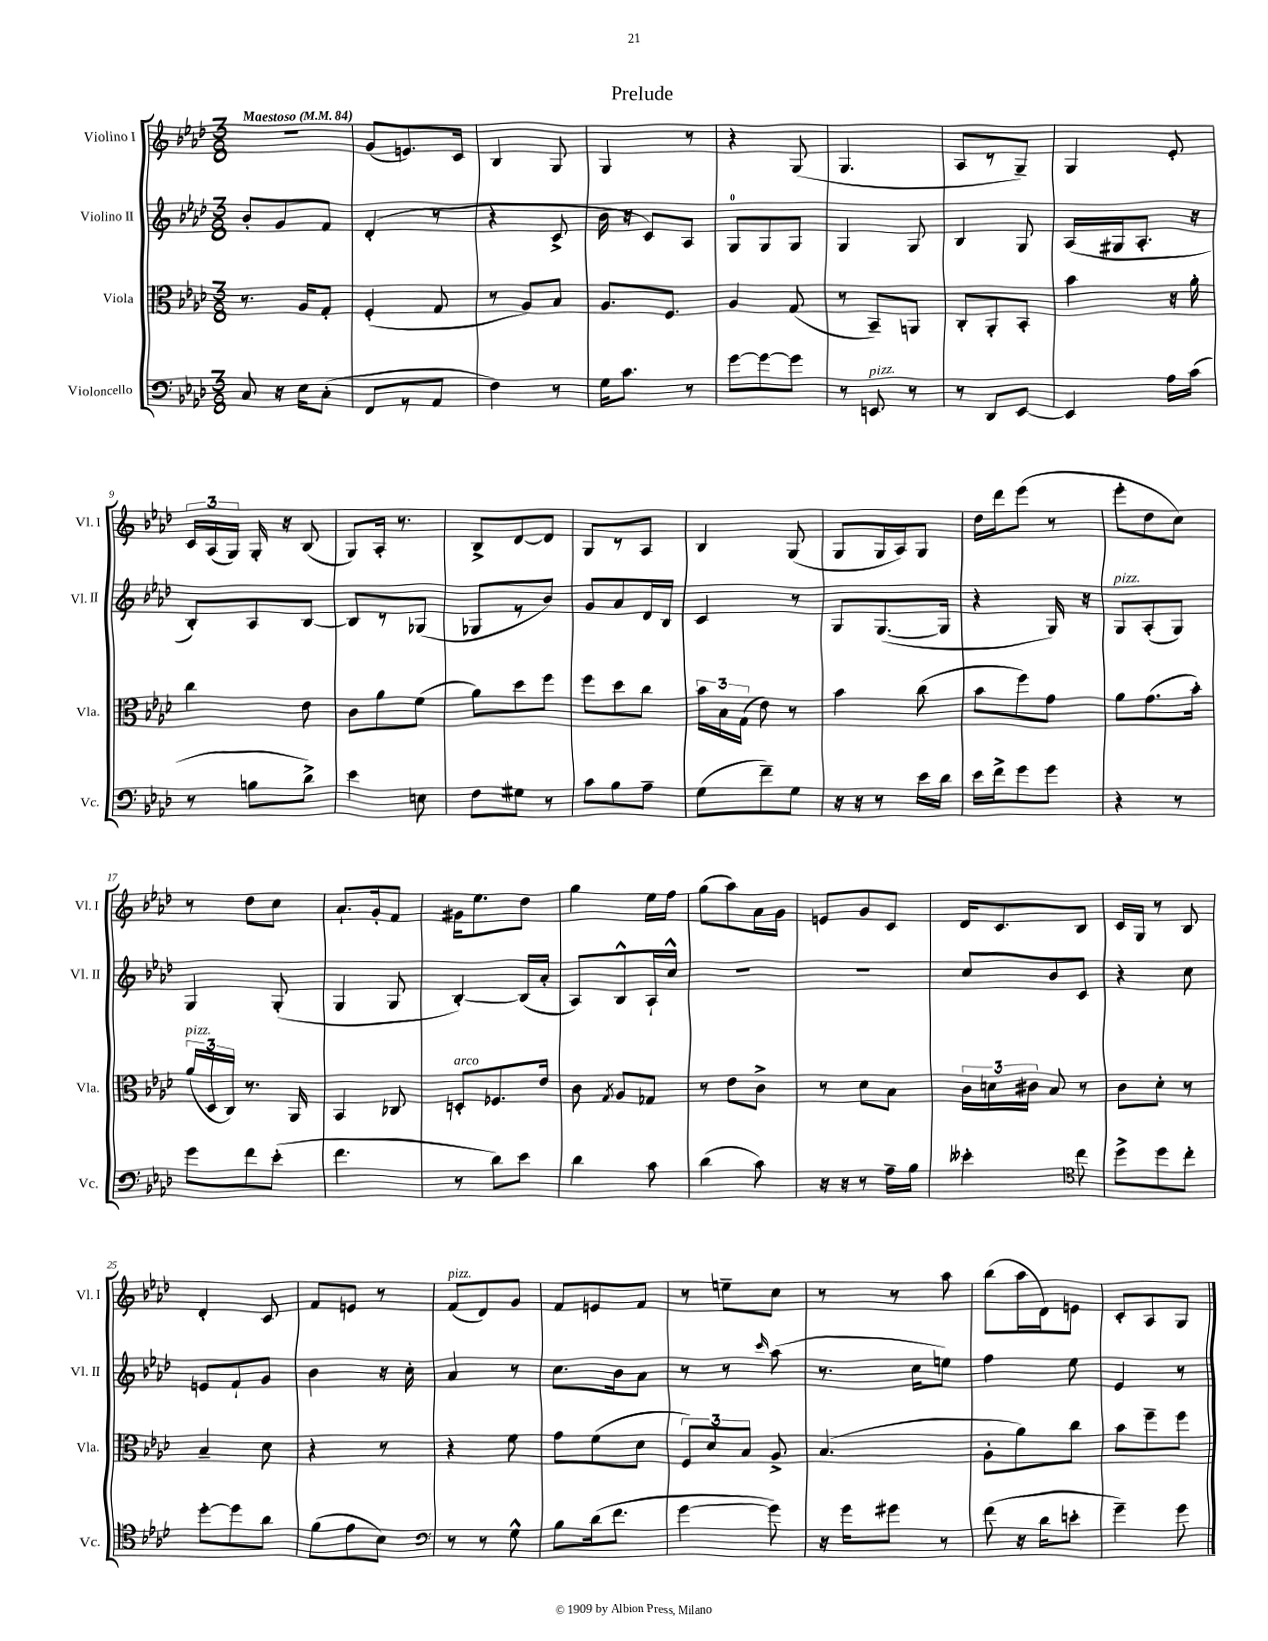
\header { title = "Prelude" }
<<
\new StaffGroup <<
\new Staff = "s0" \with { instrumentName = "Violino I" shortInstrumentName = "Vl. I" } {
    \clef treble \key aes \major \numericTimeSignature \time 3/8 \tempo "Maestoso" 4 = 84
    \autoBeamOff R4. |
    g'8[( e'8.) c'16] |
    bes4 g8 |
    g4 r8 |
    r4 g8( |
    g4. |
    aes8[ r8 g8]--) |
    g4 ees'8-. |
    \tuplet 3/2 { c'16[ aes16( g16]) } g16-. r16 bes8( |
    g8[) aes16]-. r8. |
    bes8[-> des'8~ des'8] |
    g8[ r8 aes8] |
    bes4 g8( |
    g8[ g16 aes16) g8] |
    des''16[ des'''16 ees'''8]( r8 |
    ees'''8[-. des''8 c''8]) |
    r8 des''8[ c''8] |
    aes'8.[-! g'16-. f'8] |
    gis'16[ ees''8. des''8] |
    g''4 ees''16[ f''16] |
    g''8[( aes''8) aes'16 g'16] |
    e'8[ g'8 c'8] |
    des'16[ c'8. bes8] |
    c'16[ g16] r8 bes8 |
    des'4-. c'8 |
    f'8[ e'8] r8 |
    f'8[^\markup { \italic "pizz." }( des'8) g'8] |
    f'8[ e'8 f'8] |
    r8 e''8[-- c''8] |
    r8 r8 aes''8 |
    bes''8[( aes''16 des'16) e'8] |
    c'8[-. aes8 g8] \bar "|." |
}
\new Staff = "s1" \with { instrumentName = "Violino II" shortInstrumentName = "Vl. II" } {
    \clef treble \key aes \major \numericTimeSignature \time 3/8
    \autoBeamOff bes'8[-. g'8 f'8] |
    des'4-.( r8 |
    r4 c'8-> |
    bes'16 r16 c'8[) aes8] |
    g8[-0 g8 g8] |
    g4 g8 |
    bes4 g8 |
    aes16[( gis16 aes8.]-. r16 |
    bes8[-.) aes8 bes8]~ |
    bes8[ r8 ges8]( |
    ges8[ r8 bes'8]) |
    g'8[ aes'8 des'16 bes16] |
    c'4 r8 |
    g8[ g8.~( g16] |
    r4 g16) r16 |
    g8[^\markup { \italic "pizz." } aes8-.( g8]) |
    g4 g8-.( |
    g4 g8 |
    bes4~-.) bes16[( aes'16]-. |
    aes8[) bes8-^ aes16-! c''16]-^ |
    R4. |
    R4. |
    c''8[ bes'8 c'8] |
    r4 c''8 |
    e'8[ f'8-! g'8] |
    bes'4 r16 c''16-. |
    aes'4 r8 |
    c''8.[ bes'16 aes'8] |
    r8 r8 \grace { c'''16 } aes''8( |
    r8. c''16[ e''8]) |
    f''4 ees''8 |
    ees'4 r8 \bar "|." |
}
\new Staff = "s2" \with { instrumentName = "Viola" shortInstrumentName = "Vla." } {
    \clef alto \key aes \major \numericTimeSignature \time 3/8
    \autoBeamOff r8. aes16[ g8]-. |
    f4-.( g8 |
    r8 aes8[) bes8] |
    aes8.[ f8.] |
    aes4 g8( |
    r8 bes,8[--) a,8] |
    c8[-. aes,8-. bes,8]-. |
    bes'4 r16 aes'16-. |
    c''4 ees'8 |
    c'8[ aes'8 f'8]( |
    aes'8[) des''8 f''8] |
    f''8[ des''8 c''8] |
    \tuplet 3/2 { bes'16[ bes16 g16]( } ees'8) r8 |
    bes'4 c''8( |
    bes'8[ f''8) g'8] |
    aes'8[ g'8.( bes'16]-.) |
    \tuplet 3/2 { aes'16[^\markup { \italic "pizz." }( des16 c16]) } r8. aes,16 |
    bes,4 ces8 |
    d8[-.^\markup { \italic "arco" } fes8. ees'16] |
    c'8 \acciaccatura { g8 } aes8[ ges8] |
    r8 ees'8[ c'8]-> |
    r8 des'8[ bes8] |
    \tuplet 3/2 { c'16[ d'16 cis'16] } bes8 r8 |
    c'8[ des'8]-. r8 |
    bes4-- des'8 |
    r4 r8 |
    r4 f'8 |
    g'8[ f'8( des'8] |
    \tuplet 3/2 { f8[) des'8 bes8] } aes8-> |
    bes4.( |
    aes8[-. aes'8) c''8] |
    bes'8[ f''8-- f''8] \bar "|." |
}
\new Staff = "s3" \with { instrumentName = "Violoncello" shortInstrumentName = "Vc." } {
    \clef bass \key aes \major \numericTimeSignature \time 3/8
    \autoBeamOff c8 r16 ees16[ c8]-.( |
    f,8[ r8 aes,8] |
    f4) r8 |
    g16[ c'8.] r8 |
    g'8[~ g'8~ g'8] |
    r8 e,8^\markup { \italic "pizz." } r8 |
    r8 des,8[ ees,8]~ |
    ees,4 aes16[ c'16]( |
    r8 b8[ des'8]->) |
    ees'4 e8 |
    f8[ gis8] r8 |
    c'8[ bes8 aes8]-- |
    g8[( f'8--) g8] |
    r16 r16 r8 ees'16[ des'16] |
    ees'16[ f'16-> g'8 g'8] |
    r4 r8 |
    g'8[ f'8 ees'8]-.( |
    f'4. |
    r8 des'8[) ees'8] |
    des'4 c'8 |
    des'4( c'8) |
    r16 r16 r8 aes16[-- bes16] |
    eeses'4-. \clef tenor c''8 |
    des''8[-> des''8 c''8]-. |
    des''8[~-. des''8 aes'8] |
    f'8[( ees'8 bes8]) |
    \clef bass r8 r8 g8-^ |
    bes8[ des'16( f'8.] |
    g'4~ g'8) |
    r16 g'16[ gis'8] r8 |
    f'8( r16 des'16[ e'8]-. |
    g'4--) g'8 \bar "|." |
}
>>
>>
